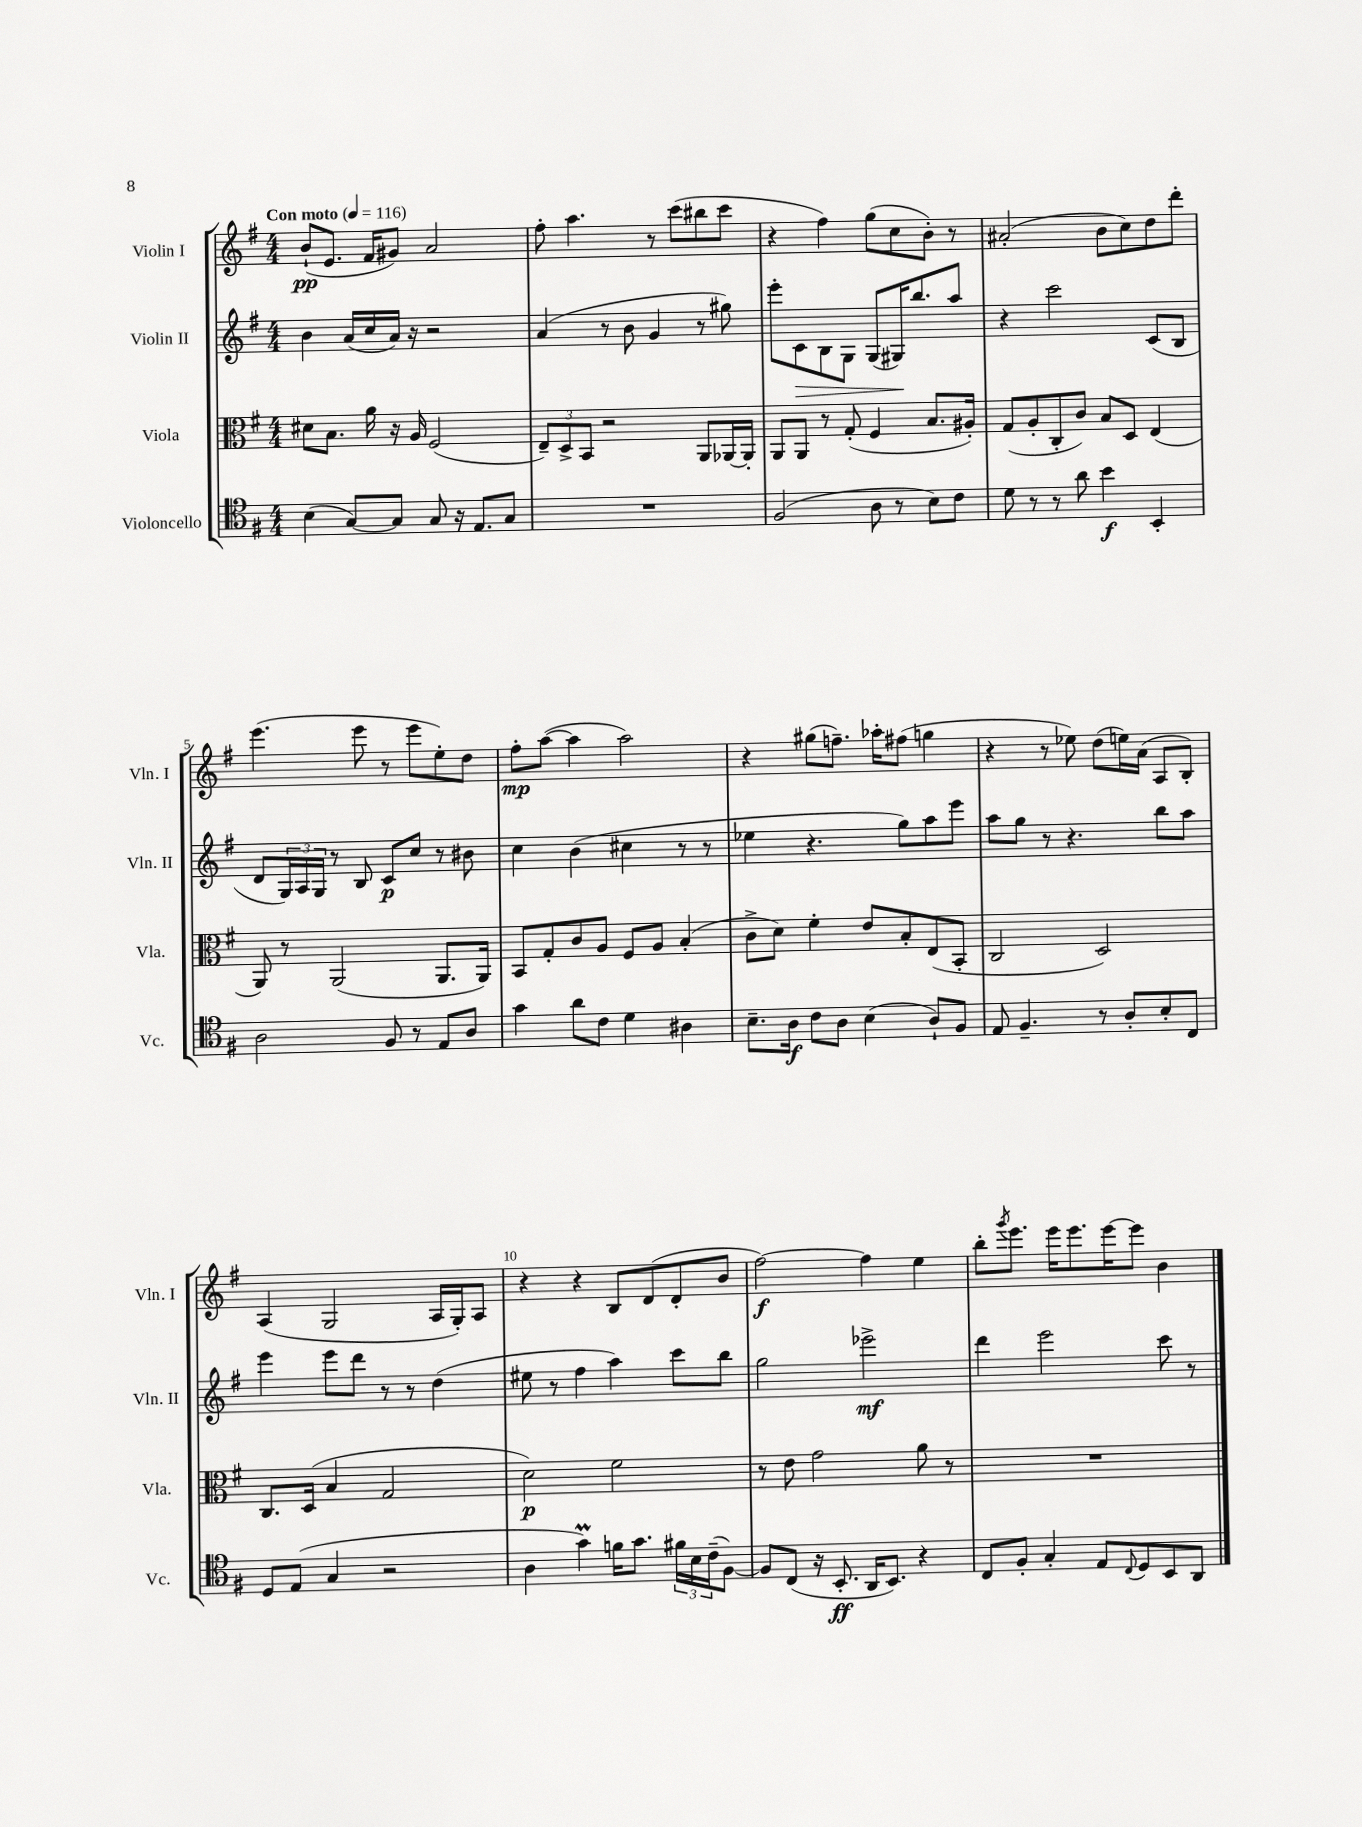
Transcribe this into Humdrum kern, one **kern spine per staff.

**kern	**kern	**kern	**kern
*staff4	*staff3	*staff2	*staff1
*clefC4	*clefC3	*clefG2	*clefG2
*k[f#]	*k[f#]	*k[f#]	*k[f#]
*M4/4	*M4/4	*M4/4	*M4/4
*MM116	*MM116	*MM116	*MM116
(4B\	8d#\L	4b\	(8b`/L
.	8.B\J	.	8.e/J
[8G/L)	.	(16a/LL	.
.	16a\	16cc/	16f#/LK
8G/]J	16r	16a/JJ)	8g#/J)
.	16A/	16r	.
8G/	(2F#/	2r	2a/
16r	.	.	.
8.E/L	.	.	.
8G/J	.	.	.
=	=	=	=
1r	12E~/L)	(4a/	8ff#'\
.	12D^/	.	.
.	.	.	4.aa\
.	12BB/J	.	.
.	2r	8r	.
.	.	8b\	.
.	.	4g/	8r
.	.	.	(8ccc\L
.	8AA/L	8r	8bb#\
.	[16AA-/L	8gg#\)	8ccc\J
.	16AA-'/]JJ	.	.
=	=	=	=
(2F#/	8AA/L	8eee'\L	4r
.	8AA/J	8c\	.
.	8r	8B\	4ff#\)
.	(8G'/	8G\J	.
8A\	4F#/	(8G/L	(8gg\L
8r	.	16G#/K)	8cc\
.	.	8.bb/	.
8B\L)	8.B/L	.	8b'\J)
8c\J	.	8aa/J	8r
.	16A#'/Jk)	.	.
=	=	=	=
8d\	(8G/L	4r	(2a#'/
8r	8A'/	.	.
8r	8C'/	2ccc\	.
8a\	8c/J)	.	.
4b\	8B/L	.	8b\L
.	8D/J	.	8cc\)
4BB'/	(4E/	(8c/L	8dd\
.	.	8B/J	8ddd'\J
=	=	=	=
2A\	8AA/)	8d/L	(4.eee\
.	8r	24G/L)	.
.	.	24A/	.
.	.	24G/JJ	.
.	(2AA/	8r	.
.	.	8B/	8eee\
8F#/	.	8c/L	8r
8r	.	8cc/J	8eee\L
8E/L	8.AA/L	8r	8ee'\)
8A/J	.	8b#\	8dd\J
.	16AA/Jk)	.	.
=	=	=	=
4g\	8BB/L	4cc\	8ff#'\L
.	8G'/	.	([8aa\J
8a\L	8c/	(4b\	4aa\]
8c\J	8A/J	.	.
4d\	8F#/L	4cc#\	2aa\)
.	8A/J	.	.
4A#\	(4B'/	8r	.
.	.	8r	.
=	=	=	=
8.B~\L	8c^\L	4ee-\	4r
.	8d\J)	.	.
16A\Jk	.	.	.
8c\L	4f#'\	4.r	(8gg#\L
8A\J	.	.	8.ff~\J)
(4B\	8e/L	.	.
.	.	.	16aa-'\LK
.	8B'/	8gg\L)	(8ff#\J
8A`/L)	(8E/	8aa\	4gg\
8F#/J	8BB'/J	8eee\J	.
=	=	=	=
8E/	2C/	8aa\L	4r
4.F#~/	.	8gg\J	.
.	.	8r	8r
.	.	4.r	8ee-\)
8r	2D/)	.	(8dd\L
8A'/L	.	.	16ee\L)
.	.	.	(16a\JJ
8B'/	.	8bb\L	8A/L
8C/J	.	8aa\J	8B'/J)
=	=	=	=
8D/L	8.C/L	4eee\	(4A/
(8E/J	.	.	.
.	(16D/Jk	.	.
4G/	4B/	8eee\L	2G/
.	.	8ddd\J	.
2r	2G/	8r	.
.	.	8r	.
.	.	(4dd\	16A/LL
.	.	.	16G'/J)
.	.	.	8A/J
=	=	=	=
4A\	2d\)	8ee#\	4r
.	.	8r	.
4g\)	.	4ff#\	4r
16f\LK	2f#\	4aa\)	8B/L
8.g\J	.	.	.
.	.	.	(8d/
24f#\LL	.	8ccc\L	8d'/
24B\	.	.	.
(24c~\J	.	.	.
[8F#\J)	.	8bb\J	8b/J
=	=	=	=
8F#/]L	8r	2gg\	[2ff#\)
(8C/J	8e\	.	.
16r	2g\	.	.
8.BB'/	.	.	.
16AA/LK	.	2eee-^\	4ff#\]
8.BB/J)	.	.	.
4r	8a\	.	4ee\
.	8r	.	.
=	=	=	=
8C/L	1r	4ddd\	8bb'\L
.	.	.	8qggg/
8F#'/J	.	.	8.eee\J
4G'/	.	2eee\	.
.	.	.	16eee\LK
.	.	.	8.eee\
8E/L	.	.	.
.	.	.	[16eee\K
8qqC/	.	.	.
8D/	.	.	8eee\]J
8BB/	.	8ccc\	4b\
8AA/J	.	8r	.
==	==	==	==
*-	*-	*-	*-
